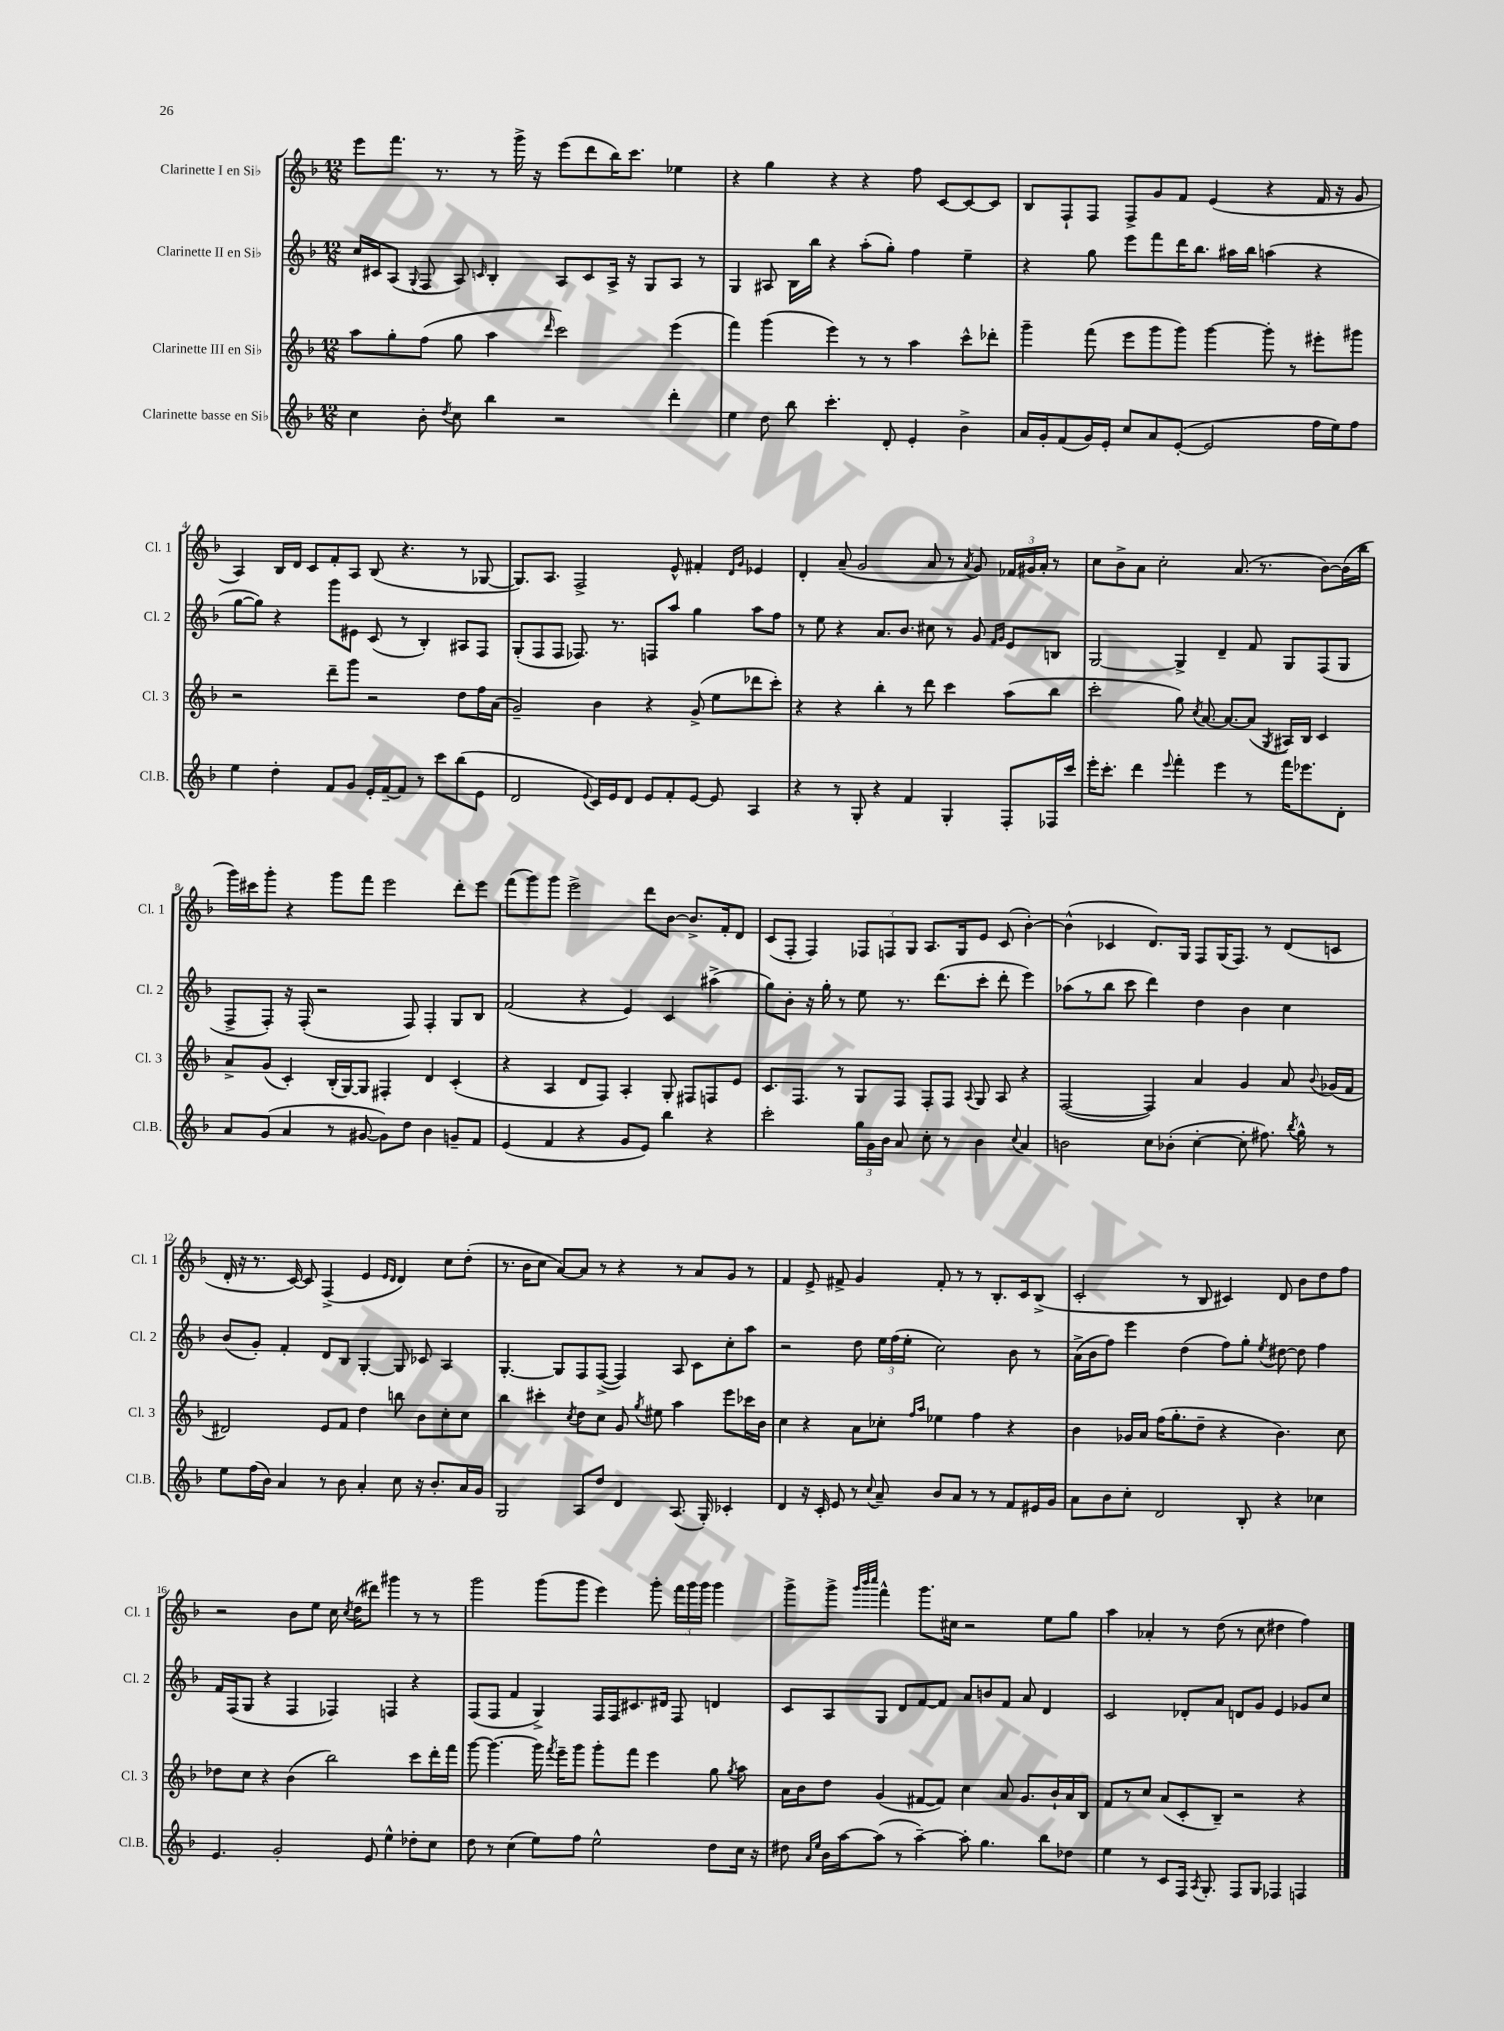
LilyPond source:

<<
\new StaffGroup <<
\new Staff = "s0" \with { instrumentName = "Clarinette I en Sib" shortInstrumentName = "Cl. 1" } {
    \clef treble \key f \major \numericTimeSignature \time 12/8
    \autoBeamOff e'''8[ f'''8.] r8. r8 g'''16-> r16 e'''8[( d'''8 bes''16) c'''8.] ees''4 |
    r4 g''4 r4 r4 f''8 c'8[~ c'8~ c'8] |
    bes8[ f8-! f8] f8[-> g'8 f'8] e'4( r4 f'16 r16 g'8 |
    a4) bes16[ d'16] c'8[ f'8-. a8] bes8( r4. r8 ges8~ |
    ges8.[) a8.] f2-> e'8-^ fis'4-. \grace { d'16[ g'16] } ees'4 |
    d'4-. a'8--( g'2 a'8 r8 \acciaccatura { a'8 } g'8) \tuplet 3/2 { fes'16[ gis'16 a'16]-. } r8 |
    c''8[ bes'8-> a'8] c''2-. a'8.( r8. bes'8[~) bes'16( bes''16] |
    g'''16[) cis'''16 g'''8]-. r4 g'''8[ f'''8] e'''2 d'''8[-. e'''8] |
    f'''8[( g'''8) g'''8] e'''2-> d'''8[ bes'8]~ bes'8.[-> f'16-. d'8] |
    c'8[( f8]-. f4) \tuplet 3/2 { fes8[ f8 g8] } a8.[ g16 e'8] c'8( bes'4~-.) |
    bes'4-^( ces'4 d'8.[) g16] f8[ g16( f8.]) r8 d'8[( c'8] |
    d'16-. r16 r8. c'16~) c'8 f4->( e'4 \grace { e'16[ d'16] } d'4) c''8[ d''8]-.( |
    r8. bes'16[ c''8] a'8[~) a'8] r8 r4 r8 a'8[ g'8] r8 |
    f'4 e'8-> fis'8-> g'4 fis'8-. r8 r8 bes8.[-. c'16 bes8]->( |
    c'2-. r8 bes8 cis'4) d'8 bes'8[ d''8 f''8] |
    r2 bes'8[ e''8] c''16 \acciaccatura { c''8 } d''16[( dis'''8]) gis'''4 r8 r8 |
    g'''2 g'''8[( g'''8] e'''4) g'''8-. \tuplet 3/2 { f'''16[ g'''16 g'''16] } g'''4 |
    g'''8[-> g'''8]-> \grace { g'''32[ bes'''32 c''''32] } f'''4-^ g'''8.[ cis''16] r2 e''8[ g''8] |
    a''4 aes'4-. r8 d''8( r8 c''8 dis''4 f''4) \bar "|." |
}
\new Staff = "s1" \with { instrumentName = "Clarinette II en Sib" shortInstrumentName = "Cl. 2" } {
    \clef treble \key f \major \numericTimeSignature \time 12/8
    \autoBeamOff c''16[ cis'16 a8]( \appoggiatura { g8 } f8 a8) \grace { c'16 } bes4-. a8[ c'8 a16]-> r16 g8[ a8] r8 |
    g4 ais8 bes16[ bes''16] r4 a''8[-.( g''8]-.) f''4 e''4-- |
    r4 g''8 e'''8[ f'''8 d'''16 bes''8.] ais''16[ bes''16] a''4( r4 |
    g''8[~ g''8]) r4 g'''8[ eis'8] c'8( r8 bes4-.) ais8[ f8] |
    g8[-.( f8 f8] fes8.) r8. f8[ a''8] g''4 a''8[ f''8] |
    r8 e''8 r4 a'8.[ bes'8.] cis''8 r8 g'8 \grace { f'16[ g'16] } e'8[ b8] |
    g2~ g4-> d'4-- f'8 g8[ f8( g8] |
    f8[-> f8]-.) r16 f16-.( r2 f8) f4-. g8[ bes8] |
    f'2( r4 e'4) c'4 ais''4->( |
    g''8[) bes'8]-. r16 g''16-. r8 e''8 r8. d'''8.[( c'''8]-. d'''8-. e'''4) |
    aes''8[( r8 bes''8] c'''8 d'''4) d''4 bes'4 c''4 |
    bes'8[( g'8]-.) f'4-. d'8[ bes8] g4~-. g8 ces'8 a4 |
    g4.~-. g8[ f8 f8]~->( f4) a8 c'8[ c''8-. a''8] |
    r2 d''8 \tuplet 3/2 { e''16[ f''16( e''16]-. } c''2) bes'8 r8 |
    a'16[->( bes'16 f''8]) e'''4 d''4( f''8[) g''8]-. \acciaccatura { e''8 } dis''8~ dis''8 f''4 |
    f'16[ f16( g8] r4 f4 fes4) f4 r4 |
    f8[( f8] f'4 g4->) f16[ f16 cis'8. dis'16] f8 d'4 |
    c'8[ a8 g8] d'8[ f'8~ f'8] a'8[ b'8 f'8] a'8 d'4 |
    c'2 des'8[-. a'8] d'8[ g'8] e'4 ges'8[ c''8] \bar "|." |
}
\new Staff = "s2" \with { instrumentName = "Clarinette III en Sib" shortInstrumentName = "Cl. 3" } {
    \clef treble \key f \major \numericTimeSignature \time 12/8
    \autoBeamOff a''8[ g''8-. f''8]( g''8 a''4 \grace { d'''16 } c'''2) e'''4( |
    f'''4) g'''4( e'''4) r8 r8 a''4 c'''8[-^ des'''8]-. |
    g'''4-- f'''8( e'''8[ g'''8 g'''8]) g'''4~ g'''8-. r8 eis'''8[-. gis'''8] |
    r2 d'''8[-- g'''8] r2 d''8[ f''16 a'16]( |
    g'2--) bes'4 r4 g'8->( e''8[ des'''8 c'''8]-.) |
    r4 r4 bes''4-. r8 d'''8 c'''4 a''8[( bes''8] |
    c'''2-. g''8) \acciaccatura { c''8 } a'8.~ a'8.[~ a'8]( \acciaccatura { g8 } ais16[) bes16] c'4 |
    a'8[-> g'8]( c'4-.) bes16[-.( g16~) g8] fis4-. d'4 c'4-.( |
    r4 a4 d'8[ f8]) a4-. g8-. fis8[ f8 e'8] |
    c'8.[ f8.] r8 g8[ f8] f8[-. f8] \appoggiatura { a8 } g8 a8 r4 |
    f2~( f4) a'4 g'4 a'8 \appoggiatura { bes'8 } ges'16[( f'16] |
    dis'2) e'8[ f'8] d''4 b''8 bes'8[ c''8-. c''8] |
    bes''4 cis'''4-. \acciaccatura { c''8 } d''8[ c''8] g'8 \acciaccatura { g''8 } eis''8 a''4 e'''8[ ces'''16 bes'16] |
    c''4 r4 a'8[ ces''8]-. \grace { f''16[ a''16] } ees''4 f''4 r4 |
    bes'4 ges'16[ a'16] f''16[( g''8.-. d''8]-- r4 bes'4.) c''8 |
    des''8[ c''8] r4 bes'4( bes''2) c'''8[ d'''16-. f'''16] |
    g'''8~ g'''4.~ g'''16 \acciaccatura { f'''8 } e'''16[-- g'''8] g'''8[-. f'''8] e'''4 g''8 \acciaccatura { g''8 } a''8 |
    a'16[ bes'16 d''8] g'4( fis'8[~ fis'8]) c''4 a'8 g'8.[ bes'16-! a'16 bes16] |
    f'8[ r8 c''8] a'8[( c'8-. bes8]--) r2 r4 \bar "|." |
}
\new Staff = "s3" \with { instrumentName = "Clarinette basse en Sib" shortInstrumentName = "Cl.B." } {
    \clef treble \key f \major \numericTimeSignature \time 12/8
    \autoBeamOff c''4 bes'8-. \acciaccatura { d''8 } c''8 bes''4 r2 d'''4-. |
    e''4 d''8 bes''8 c'''4.-. d'8-. e'4-. bes'4-> |
    a'16[ g'16-. f'8( g'16) e'16]-. c''8[ a'8 e'8]~-.( e'2 f''16[ e''16) f''8] |
    e''4 d''4-. f'8[ g'8] e'16[-. f'16~-- f'8] r8 c'''8[ bes''8( e'8] |
    d'2 \appoggiatura { e'8 } c'16[) e'16 d'8] e'8[ f'8-. e'8]~ e'8 a4 |
    r4 r8 g8-. r4 f'4 g4-. f8[-. fes16 c'''16] |
    e'''16[-. c'''8.]-. d'''4 \appoggiatura { e'''8 } f'''4-. e'''4 r8 f'''16[ ees'''8. d'8]-. |
    a'8[ g'8]( a'4 r8 gis'8~ gis'8[) d''8] bes'4 g'8[-- f'8] |
    e'4( f'4 r4 g'8[ e'8]) bes''4 r4 |
    c'''2-. \tuplet 3/2 { g''16[ g'16 bes'16] } a'8 c''8-. r8 bes'4 \appoggiatura { c''8 } a'4 |
    b'2 c''8[ bes'8]-.( c''4~-. c''8-. fis''8.) \acciaccatura { bes''8 } g''16-^ r8 |
    e''8[ f''16( bes'16]) a'4 r8 bes'8 a'4-. c''8 r16 bes'8.[-. a'16 g'16] |
    g2 a8[ d''8] d'4 a8.( g16-.) ces'4-. |
    d'4 r16 c'16-. e'8 r8 \appoggiatura { c''8 } a'8-- bes'8[ a'8] r8 r8 f'8[ eis'16 g'16] |
    a'8[ bes'8 c''8]-. d'2 bes8-. r4 ces''4 |
    e'4. g'2-. e'8 e''4-^ des''8[-. c''8] |
    d''8 r8 c''4( e''8[) f''8] e''2-^ d''8[ c''16] r16 |
    dis''8 \grace { a'16[ e''16] } bes'16[ a''16~ a''8]( r8 a''4~--) a''8-. g''4. bes''8[ des''8] |
    e''4 r8 c'8[ f16] \acciaccatura { a8 } g8.-. f8[ g8] fes4 f4 \bar "|." |
}
>>
>>
